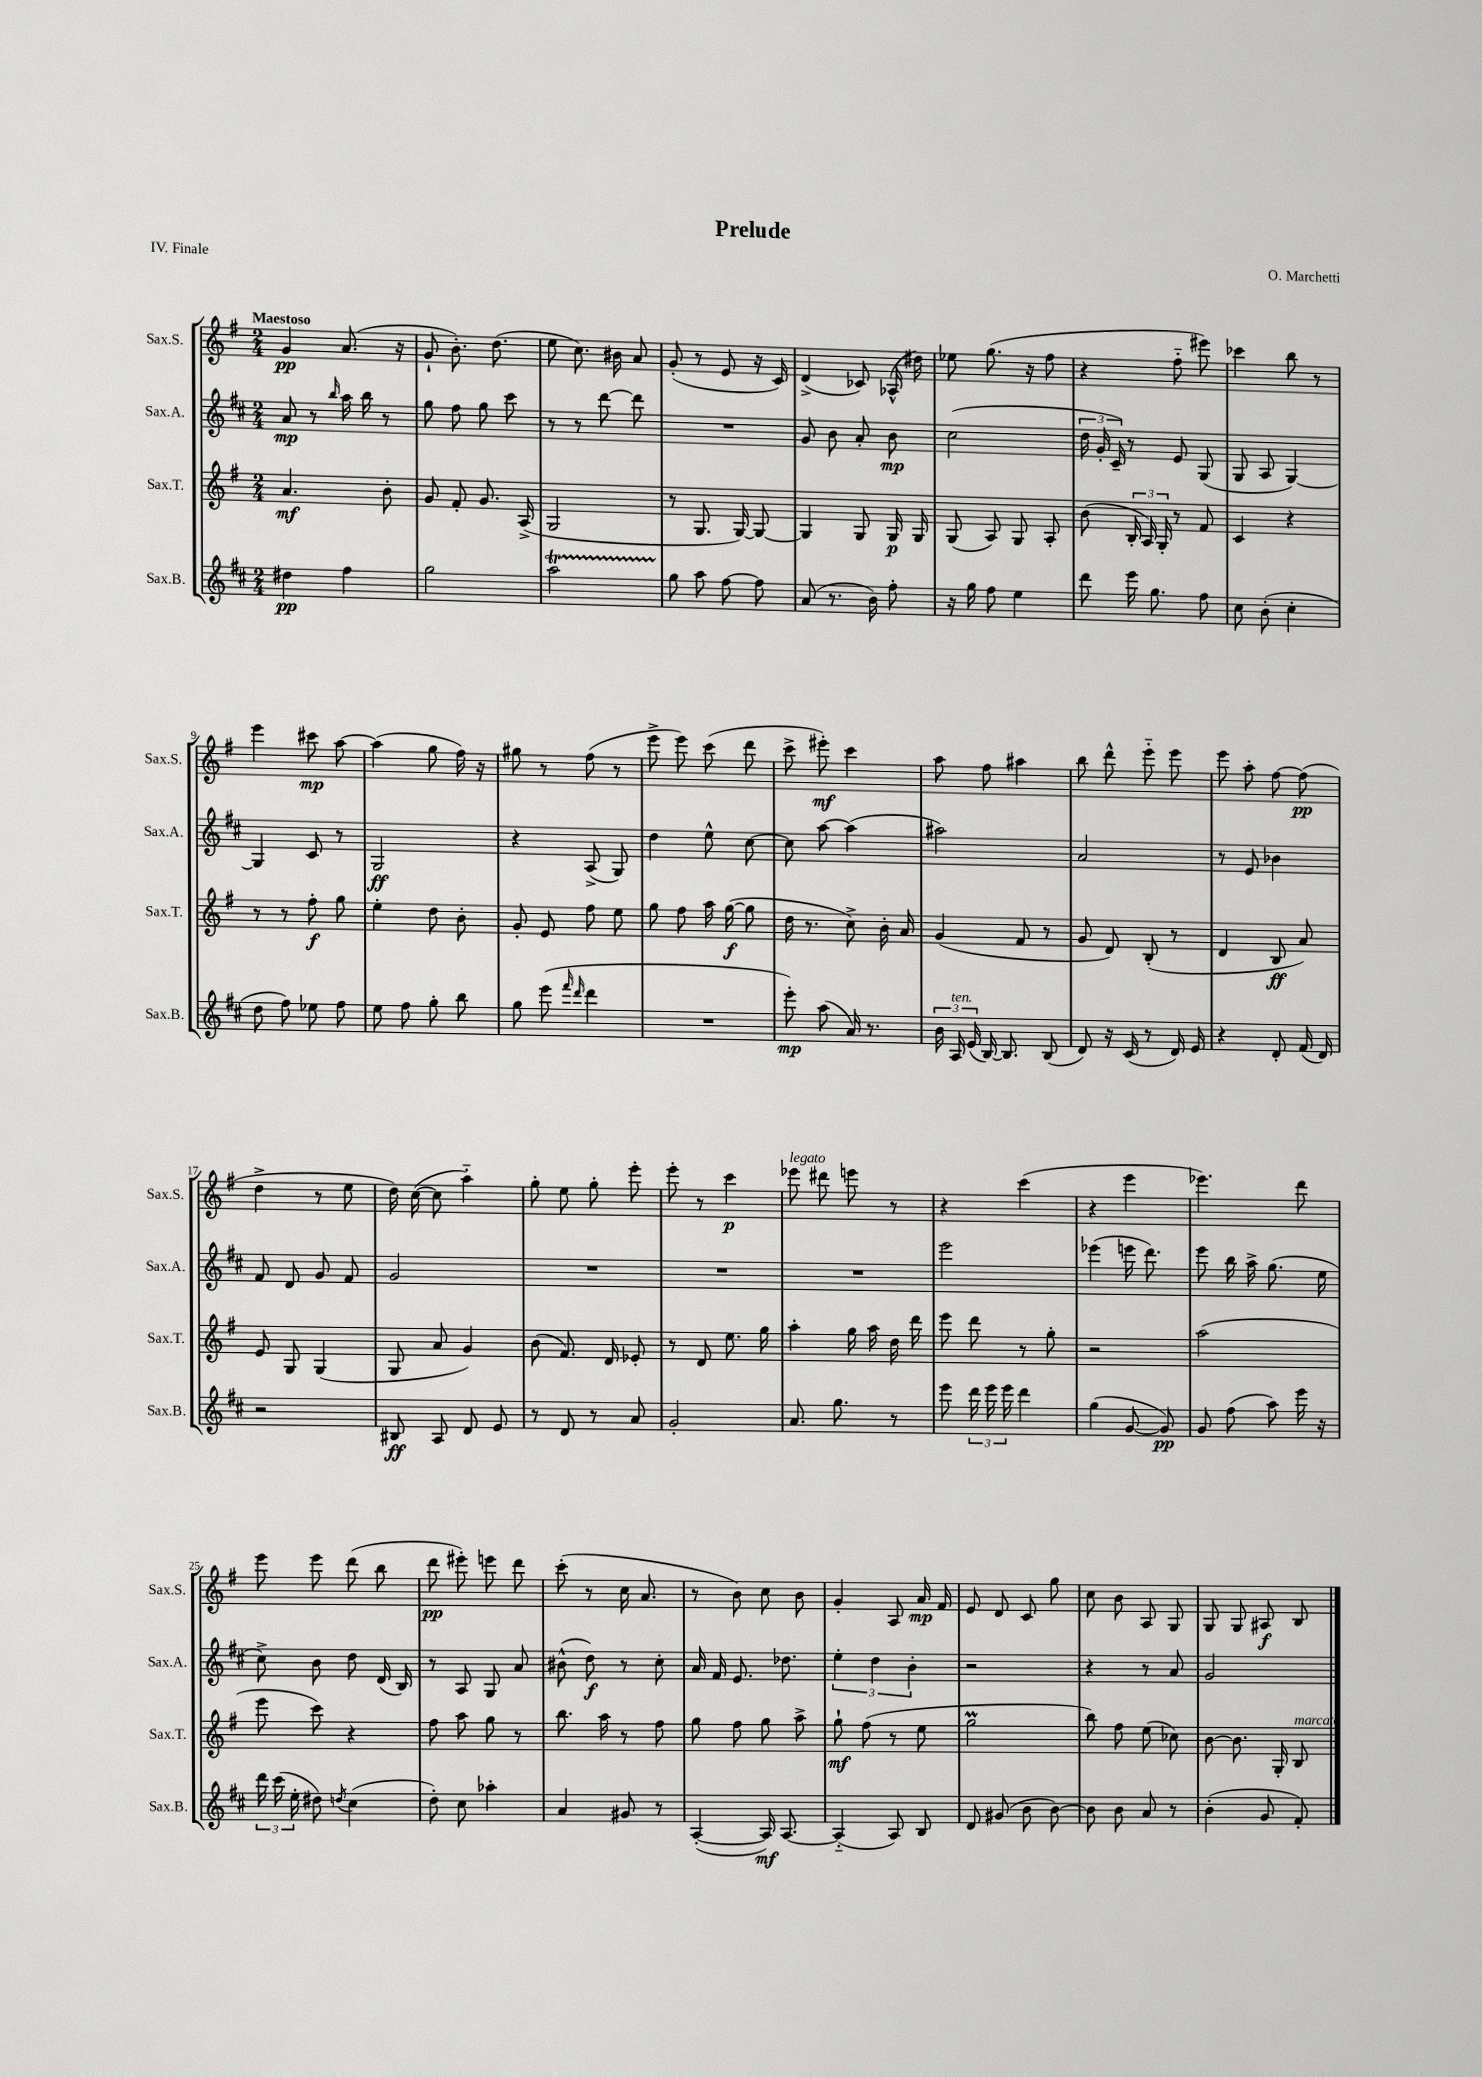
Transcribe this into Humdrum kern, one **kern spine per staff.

**kern	**kern	**kern	**kern
*staff4	*staff3	*staff2	*staff1
*clefG2	*clefG2	*clefG2	*clefG2
*k[f#c#]	*k[f#]	*k[f#c#]	*k[f#]
*M2/4	*M2/4	*M2/4	*M2/4
4dd#	4.a	8a	4g
.	.	8r	.
.	.	16qqbb	.
4ff#	.	16aa	(8.a
.	.	16bb	.
.	8b'	8r	.
.	.	.	16r
=	=	=	=
2gg	8g	8gg	8g`
.	8f#'	8ff#	8.b')
.	8.g	8gg	.
.	.	.	(8.dd
.	.	8ccc#	.
.	(16A^	.	.
=	=	=	=
2aa	2G	8r	8ee
.	.	8r	8.cc)
.	.	[8ddd	.
.	.	.	16b#
.	.	8ddd]	8a
=	=	=	=
8gg	8r	2r	(8g'
8aa	8.G	.	8r
[8ff#	.	.	8e
.	[16G)	.	.
8ff#]	8G_	.	16r
.	.	.	16c)
=	=	=	=
(8a	4G]	8g	(4d^
8.r	.	8b	.
.	8G	8a'	8c-)
16b)	.	.	.
8ff#'	16G	8b	(16A-^^
.	16G	.	16dd#)
=	=	=	=
16r	(8G	(2cc#	8ee-
16gg	.	.	.
8ff#	8A)	.	(8.gg
4ee	8G	.	.
.	.	.	16r
.	8A'	.	8ff#
=	=	=	=
8ddd	(8b	24dd	4r
.	.	24g'	.
.	.	24c#~)	.
16eee	24B'	8r	.
.	24A)	.	.
8.gg	.	.	.
.	24G'	.	.
.	8r	8e	8ff#'~
8ff#	8f#	(8G	8eee#)
=	=	=	=
8cc#	4c	8G	4ccc-
(8b'	.	8A	.
4cc#'	4r	[4G)	8bb
.	.	.	8r
=	=	=	=
8dd	8r	4G]	4eee
8ff#)	8r	.	.
8ee-	8ff#'	8c#	8ccc#
8ff#	8gg	8r	[8aa
=	=	=	=
8ee	4ee'	2G	(4aa]
8ff#	.	.	.
8gg'	8dd	.	8gg
8bb	8b'	.	16ff#)
.	.	.	16r
=	=	=	=
8gg	8g'	4r	8gg#
(8eee	8e	.	8r
16qqfff#	.	.	.
16qqddd	.	.	.
4ddd	8ff#	(8A^	(8ff#
.	8ee	8G)	8r
=	=	=	=
2r	8gg	4dd	8eee^
.	8ff#	.	8eee)
.	16aa	8ee^^	(8ccc
.	([16gg	.	.
.	8gg]	[8cc#	8ddd
=	=	=	=
8eee')	16dd	8cc#]	8ccc^
.	8.r	.	.
(8aa	.	[8aa	8eee#')
16a)	8cc^)	(4aa]	4ccc
8.r	.	.	.
.	16b'	.	.
.	16a	.	.
=	=	=	=
24b	(4g	2aa#)	8aa
24A	.	.	.
(24e	.	.	.
[16B)	.	.	8ff#
8.B]	.	.	.
.	8f#	.	4aa#
(8B	8r	.	.
=	=	=	=
8d)	8g	2a	8bb
16r	8d)	.	8ddd^^
(16c#	.	.	.
8r	(8B'	.	8eee'~
16d)	8r	.	8eee
16e	.	.	.
=	=	=	=
4r	4d	8r	8eee
.	.	8e	8aa'
8d'	8B	4b-	[8ff#
(16f#	8a)	.	(8ff#]
16d)	.	.	.
=	=	=	=
2r	8e	8f#	4dd^
.	8G	8d	.
.	(4G	8g	8r
.	.	8f#	8ee
=	=	=	=
8B#	8G	2g	16dd)
.	.	.	([16cc
8A	8a	.	8cc]
8d	4g)	.	4aa'~)
8e	.	.	.
=	=	=	=
8r	(8b	2r	8gg'
8d	8.f#)	.	8ee
8r	.	.	8gg'
.	16d	.	.
8a	8e-'	.	8eee'
=	=	=	=
2g'	8r	2r	8eee'
.	8d	.	8r
.	8.ee	.	4ccc
.	16gg	.	.
=	=	=	=
8.a	4aa'	2r	8eee-
.	.	.	8ddd#
8.gg	.	.	.
.	16gg	.	8eee
.	16aa	.	.
8r	16dd	.	8r
.	16ddd	.	.
=	=	=	=
8eee	8eee	2eee	4r
24ddd	8ddd	.	.
24eee	.	.	.
24eee	.	.	.
4ddd	8r	.	(4ccc
.	8gg'	.	.
=	=	=	=
(4gg	2r	(4eee-	4r
[8g	.	16eee	4eee
.	.	8.ddd)	.
8g])	.	.	.
=	=	=	=
8g	(2aa	8eee	4.eee-)
(8ff#	.	16bb	.
.	.	16aa^	.
8aa)	.	(8.gg	.
16eee	.	.	8ddd
16r	.	16ee	.
=	=	=	=
24ddd	8eee	8cc#^)	8eee
(24ccc#	.	.	.
24ee'	.	.	.
8dd#)	8ccc)	8b	8eee
8qdd	.	.	.
(4cc#	4r	8dd	(8ddd
.	.	(16d	8bb
.	.	16B)	.
=	=	=	=
8dd')	8ff#	8r	8ddd
8cc#	8aa	8A	8eee#')
4aa-'	8gg	8G	8eee
.	8r	8a	8ddd
=	=	=	=
4a	8.bb	(8b#^^	(8ccc'
.	.	8dd)	8r
.	16aa	.	.
8g#	8r	8r	16cc
.	.	.	8.a
8r	8ff#	8cc#'	.
=	=	=	=
([4A'	8gg	16a	8r
.	.	16f#	.
.	8ff#	8.e	8b)
16A])	8gg	.	8cc
[8.A	.	8.dd-	.
.	8aa^	.	8b
=	=	=	=
(4A'~]	8gg`	6ee'	4g'
.	(8ff#	.	.
.	.	6dd	.
8A)	8r	.	8A
.	.	6b'	.
8B	8ee	.	16a
.	.	.	16f#
=	=	=	=
8d	2gg	2r	8e
(8g#	.	.	8d
8b	.	.	8c
[8b)	.	.	8gg
=	=	=	=
8b]	8bb)	4r	8cc
8b	8ff#	.	8b
8a	(8ee	8r	8A
8r	8cc-)	8a	8G
=	=	=	=
(4b'	[8b	2g	8G
.	8.b]	.	8G
8g	.	.	8A#
.	16G'	.	.
8f#')	8B	.	8B
==	==	==	==
*-	*-	*-	*-
